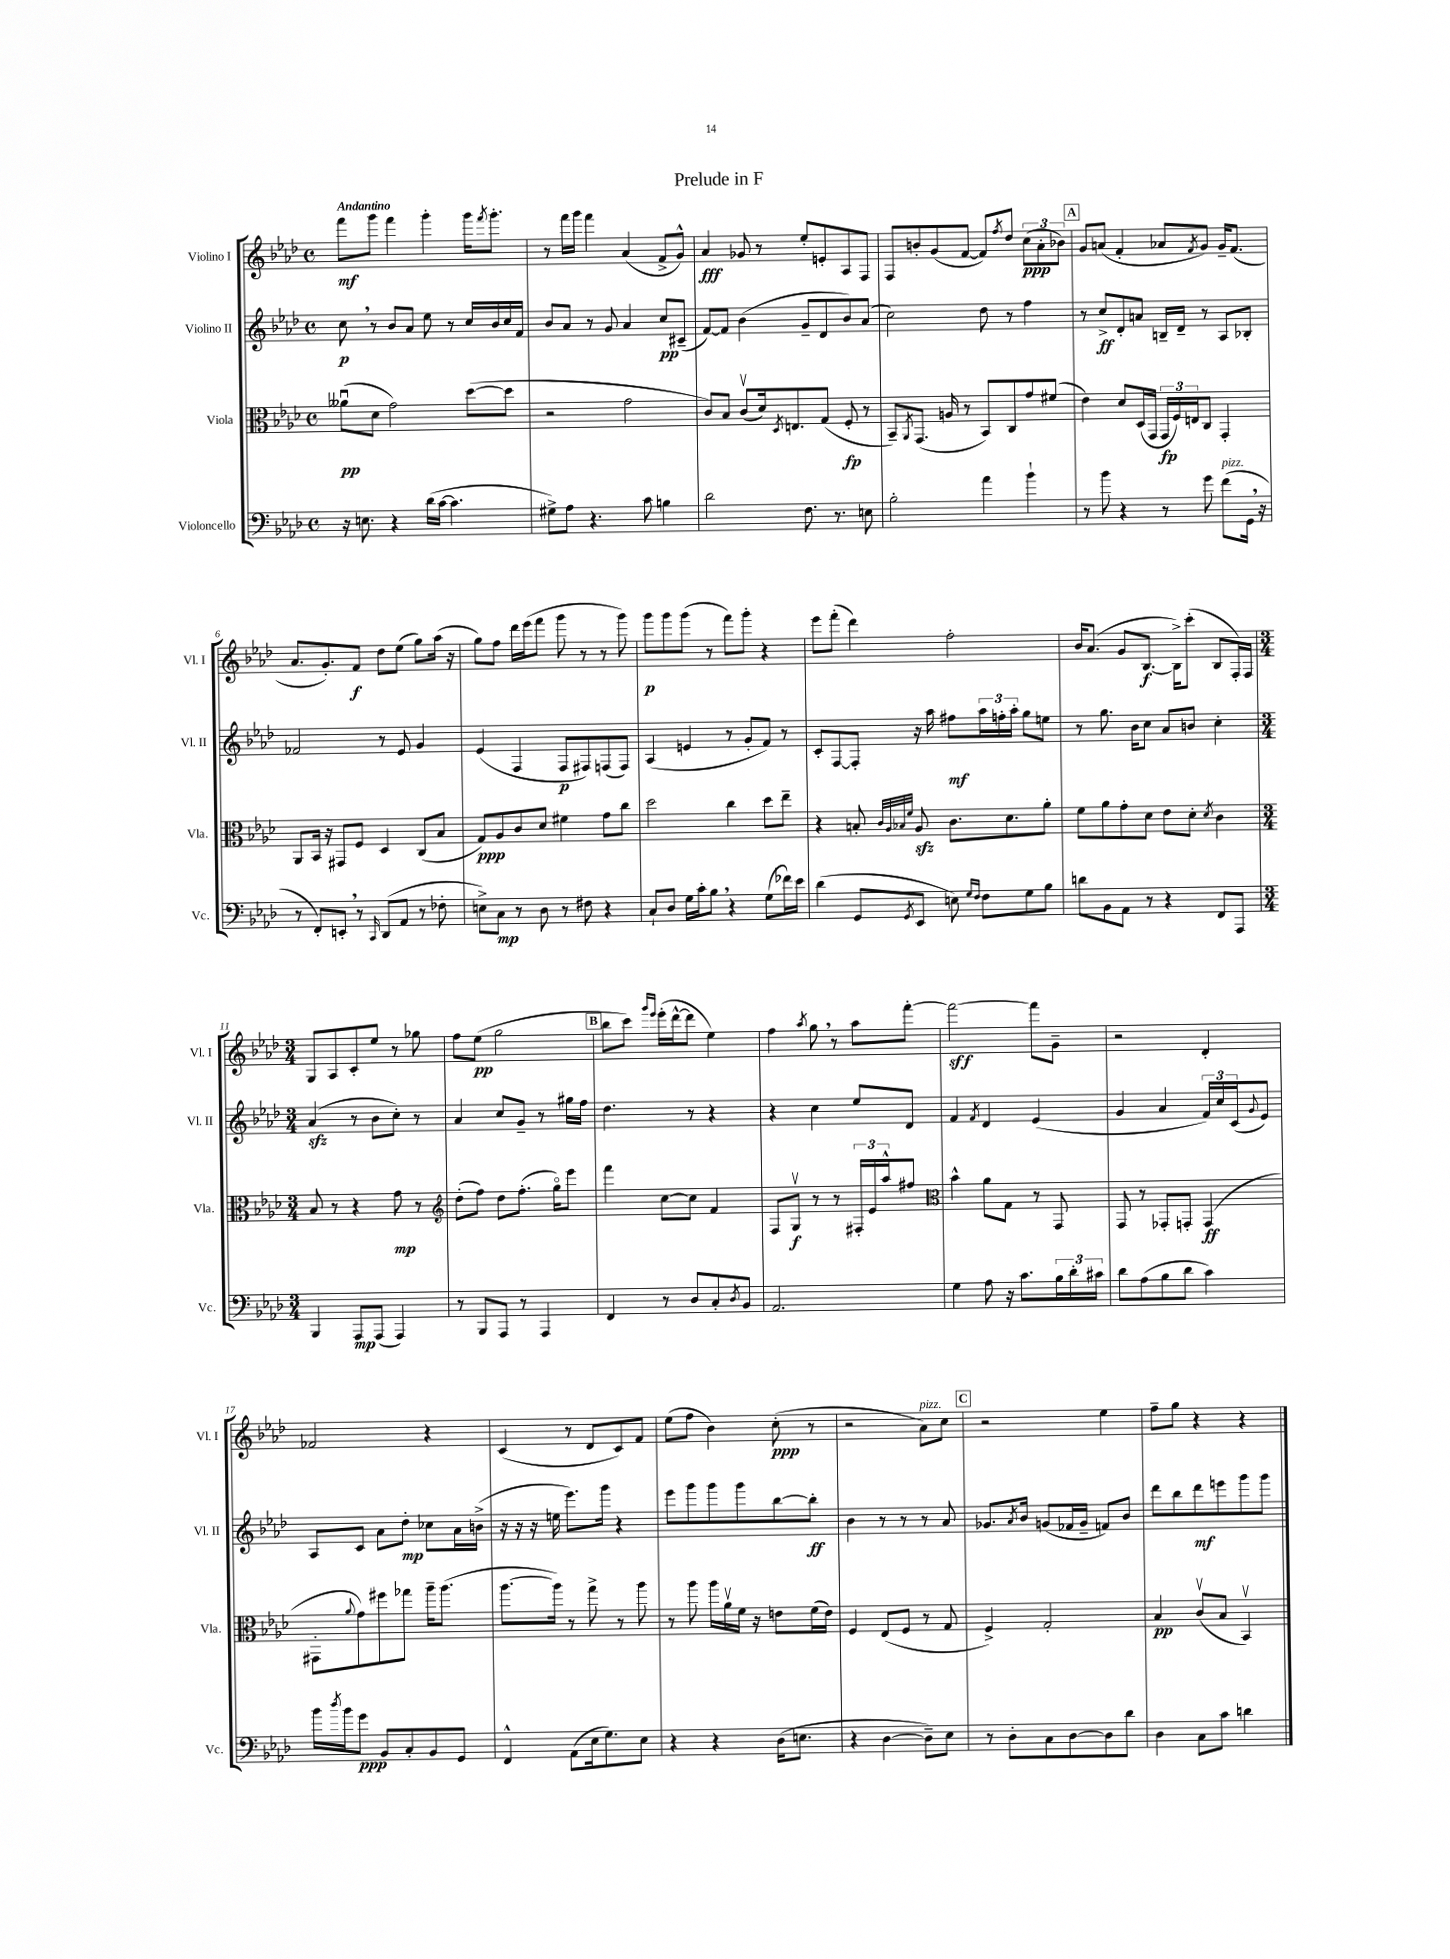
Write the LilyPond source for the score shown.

\header { title = "Prelude in F" }
<<
\new StaffGroup <<
\new Staff = "s0" \with { instrumentName = "Violino I" shortInstrumentName = "Vl. I" } {
    \clef treble \key aes \major \defaultTimeSignature \time 4/4 \tempo "Andantino"
    f'''8\mf g'''8 f'''4 g'''4-. g'''16 \acciaccatura { f'''8 } g'''8.-. |
    r8 f'''16 g'''16 f'''4 aes'4( f'8-> g'8-^) |
    aes'4\fff ges'8 r8 ees''8-. e'8-. aes8 f8 |
    f8 b'8-. g'8( f'8~ f'8) \acciaccatura { f''8 } des''8 \tuplet 3/2 { c''8\ppp( aes'8-. bes'8) } |
    \mark \markup { \box "A" } g'8 a'8( f'4-. aes'8 \acciaccatura { f'8 } g'8) g'16-- f'8.( |
    aes'8. g'8.-.) f'8\f des''8 ees''8( g''8) aes''16( r16 |
    g''8) f''8 des'''16 ees'''16( f'''8 g'''8 r8 r8 g'''8) |
    g'''8\p g'''8 g'''8( r8 f'''8) g'''8-. r4 |
    ees'''8 f'''8-.( des'''4) f''2-. |
    bes'16 aes'8.( g'8 bes8.~\f bes16->) c'''8-.( bes8 f16-.) f16 |
    \numericTimeSignature \time 3/4 g8 aes8 c'8-. ees''8 r8 ges''8 |
    f''8 ees''8\pp( g''2 |
    \mark \markup { \box "B" } bes''8 c'''8) \grace { g'''16 ees'''16 } ees'''16-.( des'''16~-^ des'''8 ees''4) |
    f''4 \acciaccatura { aes''8 } g''8 \breathe r8 aes''8 f'''8~-. |
    f'''2~\sff f'''8 g'8-- |
    r2 des'4-. |
    fes'2 r4 |
    c'4( r8 des'8 c'8) f'8 |
    ees''8( f''8 bes'4) c''8-.\ppp( r8 |
    r2 aes'8^\markup { \italic "pizz." }) c''8 |
    \mark \markup { \box "C" } r2 ees''4 |
    f''8-- g''8 r4 r4 \bar "|." |
}
\new Staff = "s1" \with { instrumentName = "Violino II" shortInstrumentName = "Vl. II" } {
    \clef treble \key aes \major \defaultTimeSignature \time 4/4
    c''8\p \breathe r8 bes'8 aes'8 ees''8 r8 c''16 bes'16 c''16 f'16 |
    bes'8 aes'8 r8 g'8 aes'4 c''8\pp cis'8--( |
    f'8~) f'8 bes'4( g'8-- des'8 bes'8) aes'8( |
    c''2) des''8 r8 f''4 |
    \mark \markup { \box "A" } r8 c''8->\ff des'8-. a'8 b16-- des'16-- r8 aes8 bes8-. |
    fes'2 r8 ees'8 g'4 |
    ees'4( f4 f8\p fis8) f8( f8) |
    aes4( e'4 r8 g'8-. f'8) r8 |
    c'8-. f8~ f8-. r16 aes''16 fis''8\mf \tuplet 3/2 { aes''16 f''16-. aes''16-. } g''8 e''8 |
    r8 g''8. bes'16 c''8 aes'8 b'8 c''4-. |
    \numericTimeSignature \time 3/4 aes'4\sfz( r8 bes'8 c''8-.) r8 |
    aes'4 c''8 g'8-- r8 gis''16 f''16 |
    \mark \markup { \box "B" } des''4. r8 r4 |
    r4 c''4 ees''8 des'8 |
    f'4 \acciaccatura { f'8 } des'4 ees'4( |
    g'4 aes'4 \tuplet 3/2 { f'16) c''16 c'16( } \appoggiatura { g'8 } ees'8) |
    aes8 c'8 aes'8 des''8-.\mp ces''8 aes'16 b'16->( |
    r16 r16 r16 e''16 ees'''8.) g'''16 r4 |
    ees'''8 g'''8 g'''8 g'''8 bes''8~ bes''8-.\ff |
    bes'4 r8 r8 r8 aes'8 |
    \mark \markup { \box "C" } ges'8. \acciaccatura { aes'8 } bes'16 g'8( fes'16 g'16-- f'8) bes'8 |
    des'''8 bes''8 des'''8\mf e'''8 g'''8 g'''8 \bar "|." |
}
\new Staff = "s2" \with { instrumentName = "Viola" shortInstrumentName = "Vla." } {
    \clef alto \key aes \major \defaultTimeSignature \time 4/4
    aeses'8\downbow\pp( des'8 g'2) des''8~( des''8 |
    r2 g'2 |
    c'8) bes8 c'8\upbow( des'16) \acciaccatura { des8 } e8. g8( f8-.\fp r8 |
    bes,8--) \acciaccatura { aes,8 } g,8.( a16 r8 bes,8) c8 g'8 fis'8( |
    \mark \markup { \box "A" } ees'4) des'8 des16( g,16 \tuplet 3/2 { g,16\fp f16) e16 } c8 g,4-. |
    aes,8 bes,16 r16 gis,8 f8 des4 c8( bes8 |
    g8\ppp) aes8 c'8 des'8 fis'4 g'8 c''8 |
    des''2 c''4 des''8 ees''8-- |
    r4 b8-. \grace { c'32 aes32 bes32 f'32 } aes8\sfz c'8. des'8. aes'8-. |
    f'8 aes'8 g'8-. des'8 ees'8 des'8-. \acciaccatura { des'8 } c'4 |
    \numericTimeSignature \time 3/4 bes8 r8 r4 g'8\mp r8 |
    \clef treble des''8-.( f''8) des''8 f''8.-.( g''16\flageolet) ees'''8 |
    \mark \markup { \box "B" } f'''4 c''8~ c''8 f'4 |
    f8 g8\upbow\f r8 r8 \tuplet 3/2 { fis16-. ees'16 aes''16-^ } fis''8 |
    \clef alto bes'4-^ aes'8 g8 r8 g,8 |
    g,8 r8 ges,8-. g,8-. g,4\ff( |
    gis,8-. \appoggiatura { aes'8 } g'8) fis''8 ges''8 aes''16-- aes''8.( |
    aes''8.~ aes''16) r8 g''8-> r8 aes''8 |
    r8 aes''8 aes''16 aes'16\upbow f'16 r16 e'8 f'16( e'16) |
    f4 ees8( f8 r8 g8 |
    \mark \markup { \box "C" } f4->) g2-. |
    bes4\pp c'8\upbow( bes8 bes,4\upbow) \bar "|." |
}
\new Staff = "s3" \with { instrumentName = "Violoncello" shortInstrumentName = "Vc." } {
    \clef bass \key aes \major \defaultTimeSignature \time 4/4
    r16 e8. r4 des'16( c'16~ c'4. |
    gis8->) aes8 r4. c'8 b4 |
    des'2 f8. r8. e8 |
    bes2-. aes'4 bes'4-! |
    \mark \markup { \box "A" } r8 bes'8 r4 r8 g'8 f'8^\markup { \italic "pizz." }( g,16 \breathe r16 |
    r8 f,8-.) e,8-. \breathe r8 \grace { c,16 } des,8( aes,8 r8 fes8-. |
    e8->) c8\mp r8 des8 r8 fis8 r4 |
    c8-! des8 g16 c'16-. bes8 \breathe r4 g8( fes'16) ees'16 |
    des'4( g,8 \acciaccatura { g,8 } ees,8 e8) \grace { g16 f16 } f8 g8 bes8 |
    d'8 bes,8 aes,8 r8 r4 f,8 aes,,8 |
    \numericTimeSignature \time 3/4 bes,,4 aes,,8\mp aes,,8( aes,,4) |
    r8 bes,,8 aes,,8 r8 aes,,4 |
    \mark \markup { \box "B" } f,4 r8 des8 c8-. \acciaccatura { des8 } bes,8 |
    aes,2. |
    g4 aes8 r16 c'8. \tuplet 3/2 { bes16 des'16-. cis'16 } |
    des'8 aes8( bes8 des'8 c'4) |
    bes'16 \acciaccatura { des''8 } bes'16 g'8\ppp bes,8 c8-. bes,8 g,8 |
    f,4-^ aes,8( ees16 g8.) ees8 |
    r4 r4 des16( e8. |
    r4 des4~ des8--) ees8 |
    \mark \markup { \box "C" } r8 des8-. c8 des8~ des8 des'8 |
    des4 c8 c'8 d'4 \bar "|." |
}
>>
>>
